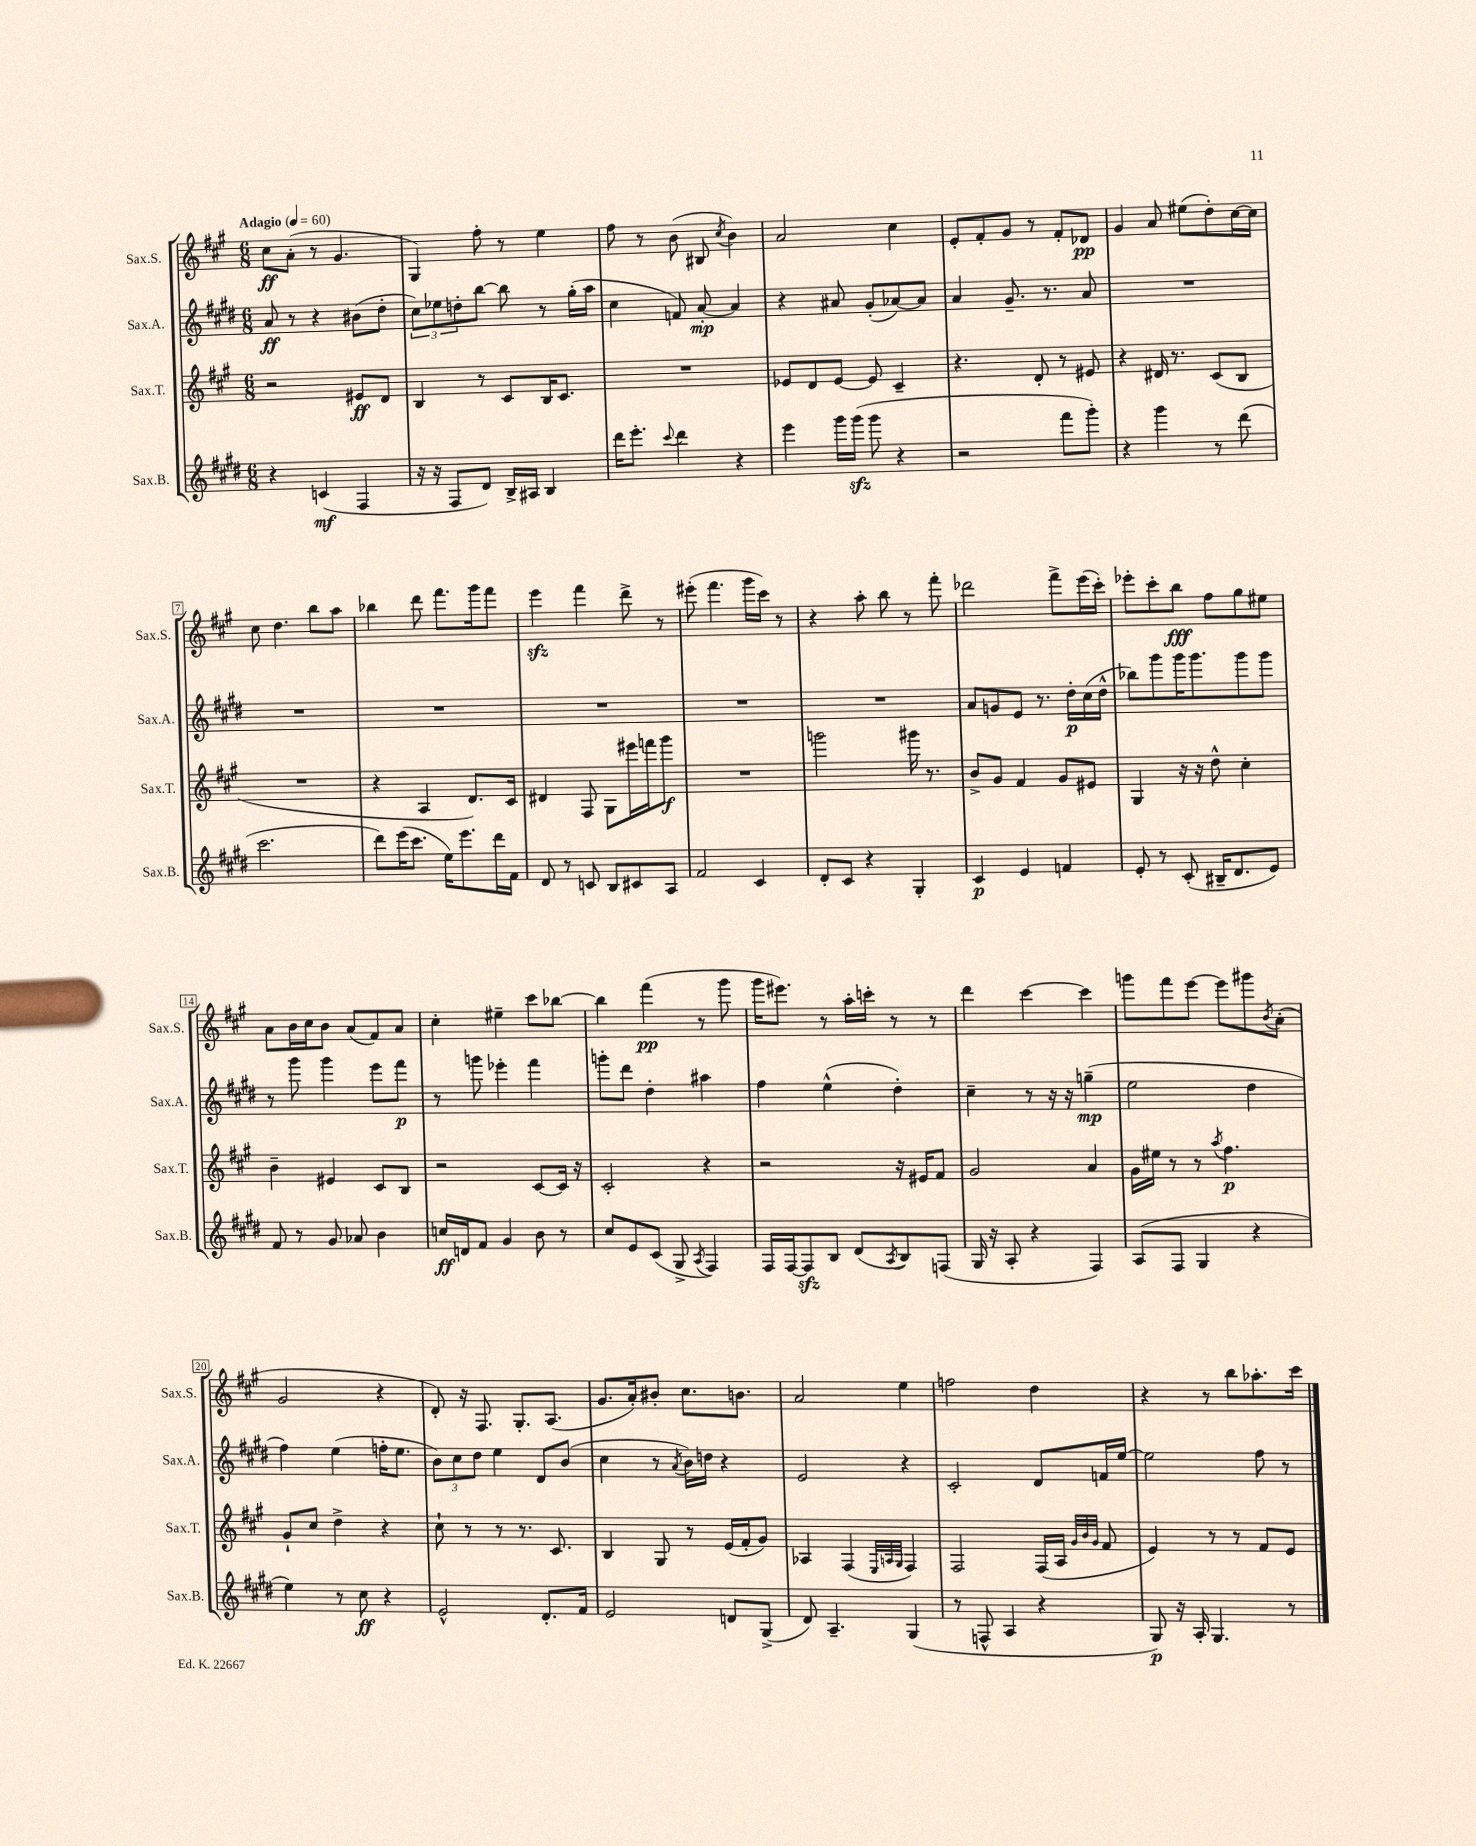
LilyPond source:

<<
\new StaffGroup <<
\new Staff = "s0" \with { instrumentName = "Sax.S." shortInstrumentName = "Sax.S." } {
    \clef treble \key a \major \numericTimeSignature \time 6/8 \tempo "Adagio" 4 = 60
    cis''8\ff a'8-.( r8 gis'4. |
    gis4) fis''8-. r8 e''4 |
    fis''8 r8 b'8( bis8 \acciaccatura { cis''8 } b'4) |
    a'2 cis''4 |
    e'8-. fis'8-. gis'8 r8 fis'8-. des'8\pp |
    gis'4 a'8 eis''8( d''8-.) cis''16~ cis''16 |
    cis''8 d''4. b''8 a''8 |
    bes''4 d'''8 fis'''8. gis'''16 fis'''8 |
    e'''4\sfz fis'''4 d'''8-> r8 |
    eis'''8-.( fis'''4. gis'''16 cis'''16) r8 |
    r4 a''8-. b''8 r8 fis'''8-. |
    des'''2 fis'''8-> e'''16( cis'''16-.) |
    ees'''8-. cis'''8-. b''8\fff fis''8 gis''8 eis''8 |
    a'8 b'16 cis''16 b'8 a'8( fis'8) a'8 |
    cis''4-. eis''4-- cis'''8 bes''8~ |
    bes''4 fis'''4\pp( r8 gis'''8 |
    gis'''16 eis'''8.) r8 a''16-. c'''16-. r8 r8 |
    d'''4 cis'''4~ cis'''4 |
    g'''8 fis'''8 e'''8~ e'''8 gis'''8 \acciaccatura { b'8 } a'8-.( |
    gis'2 r4 |
    d'8-.) r16 fis8. gis8.-. a8.( |
    gis'8. a'16-.) bis'8-. cis''8. b'8. |
    a'2 e''4 |
    f''2 d''4 |
    r4 r8 b''8 aes''8.-. cis'''16 \bar "|." |
}
\new Staff = "s1" \with { instrumentName = "Sax.A." shortInstrumentName = "Sax.A." } {
    \clef treble \key e \major \numericTimeSignature \time 6/8
    a'8\ff r8 r4 bis'8( dis''8-. |
    \tuplet 3/2 { cis''8) ees''8 d''8-. } b''8~ b''8 r8 gis''16-.( a''16 |
    cis''4 f'8) a'8~-.\mp a'4 |
    r4 ais'8 gis'8-.( aes'8~) aes'8 |
    a'4 gis'8.-- r8. a'8 |
    R2. |
    R2. |
    R2. |
    R2. |
    R2. |
    R2. |
    a'8 g'8 e'8 r8. dis''16-.\p cis''16( dis''16-^ |
    bes''8) gis'''8 gis'''16 gis'''8. gis'''8 gis'''8 |
    r8 gis'''8 gis'''4 e'''8 fis'''8\p |
    r8 g'''8 ees'''4-. fis'''4 |
    g'''8-. dis'''8 dis''4-. ais''4 |
    fis''4 e''4-^( dis''4-.) |
    cis''4-- r8 r16 r16 g''4--\mp( |
    e''2 dis''4 |
    fis''4) e''4( f''16-. e''8. |
    \tuplet 3/2 { b'8) cis''8 dis''8 } e''4 dis'8 b'8( |
    cis''4 r8 \acciaccatura { a'8 } b'16) d''16 r4 |
    e'2 r4 |
    cis'2-. dis'8 f'16 e''16~ |
    e''2 fis''8 r8 \bar "|." |
}
\new Staff = "s2" \with { instrumentName = "Sax.T." shortInstrumentName = "Sax.T." } {
    \clef treble \key a \major \numericTimeSignature \time 6/8
    r2 eis'8\ff d'8 |
    b4 r8 cis'8 b16 cis'8. |
    R2. |
    ees'8 d'8 ees'8~ ees'8 cis'4-- |
    r4. d'8-. r8 eis'8 |
    r4 dis'16 r8. cis'8( b8 |
    R2. |
    r4 a4 d'8.) cis'16 |
    dis'4 fis8 gis8 eis'''16 f'''16 gis'''8\f |
    R2. |
    g'''2 gis'''16 r8. |
    b'8-> gis'8 fis'4 gis'8 eis'8 |
    gis4 r16 r16 d''8-^ cis''4-. |
    b'4-- eis'4 cis'8 b8 |
    r2 cis'8~ cis'16 r16 |
    cis'2-. r4 |
    r2 r16 eis'16 fis'8 |
    gis'2 a'4 |
    gis'16 eis''16 r8 r8 \acciaccatura { a''8 } fis''4.\p |
    gis'8-! cis''8 d''4-> r4 |
    cis''8-! r8 r8 r8. cis'8. |
    b4 gis8 r8 e'16( fis'16-. gis'8) |
    aes4 fis4( \grace { e32 a32 gis32 } fis4) |
    fis2 fis16( a16 \grace { gis'32 b'32 gis'32 } fis'8 |
    e'4) r8 r8 fis'8 e'8 \bar "|." |
}
\new Staff = "s3" \with { instrumentName = "Sax.B." shortInstrumentName = "Sax.B." } {
    \clef treble \key e \major \numericTimeSignature \time 6/8
    r4 c'4\mf( fis4 |
    r16 r16 fis8 dis'8) b16-> ais16 b4 |
    dis'''16 e'''8.-. \appoggiatura { cis'''8 } dis'''4 r4 |
    e'''4 gis'''16 gis'''16\sfz( gis'''8 r4 |
    r2 fis'''8 gis'''8-.) |
    r4 gis'''4 r8 dis'''8( |
    cis'''2. |
    dis'''8) e'''16( cis'''8. e''16) e'''8. dis'''16 fis'16 |
    dis'8 r8 c'8 b8 cis'8 a8 |
    fis'2 cis'4 |
    dis'8-. cis'8 r4 gis4-. |
    cis'4\p e'4 f'4 |
    e'8-. r8 cis'8-.( bis16-- dis'8. e'8) |
    fis'8 r8 gis'8 aes'8 b'4 |
    c''16\ff d'16 fis'8 gis'4 b'8 r8 |
    cis''8 e'8 cis'8( gis8-> \acciaccatura { a8 } fis4) |
    fis16 fis16~ fis8\sfz b8 dis'8( \acciaccatura { a8 } b8) f8( |
    gis16 r16 a8-. r4 fis4) |
    a8( fis8 gis4 r4 |
    e''4) r8 cis''8\ff r4 |
    e'2-^ dis'8.-. fis'16 |
    e'2 d'8 gis8->( |
    dis'8) a4.-- gis4( |
    r8 f8-^ a4 r4 |
    gis8\p) r16 a16-. gis4. r8 \bar "|." |
}
>>
>>
\layout { \context { \Score \override BarNumber.stencil = #(make-stencil-boxer 0.1 0.3 ly:text-interface::print) } }
